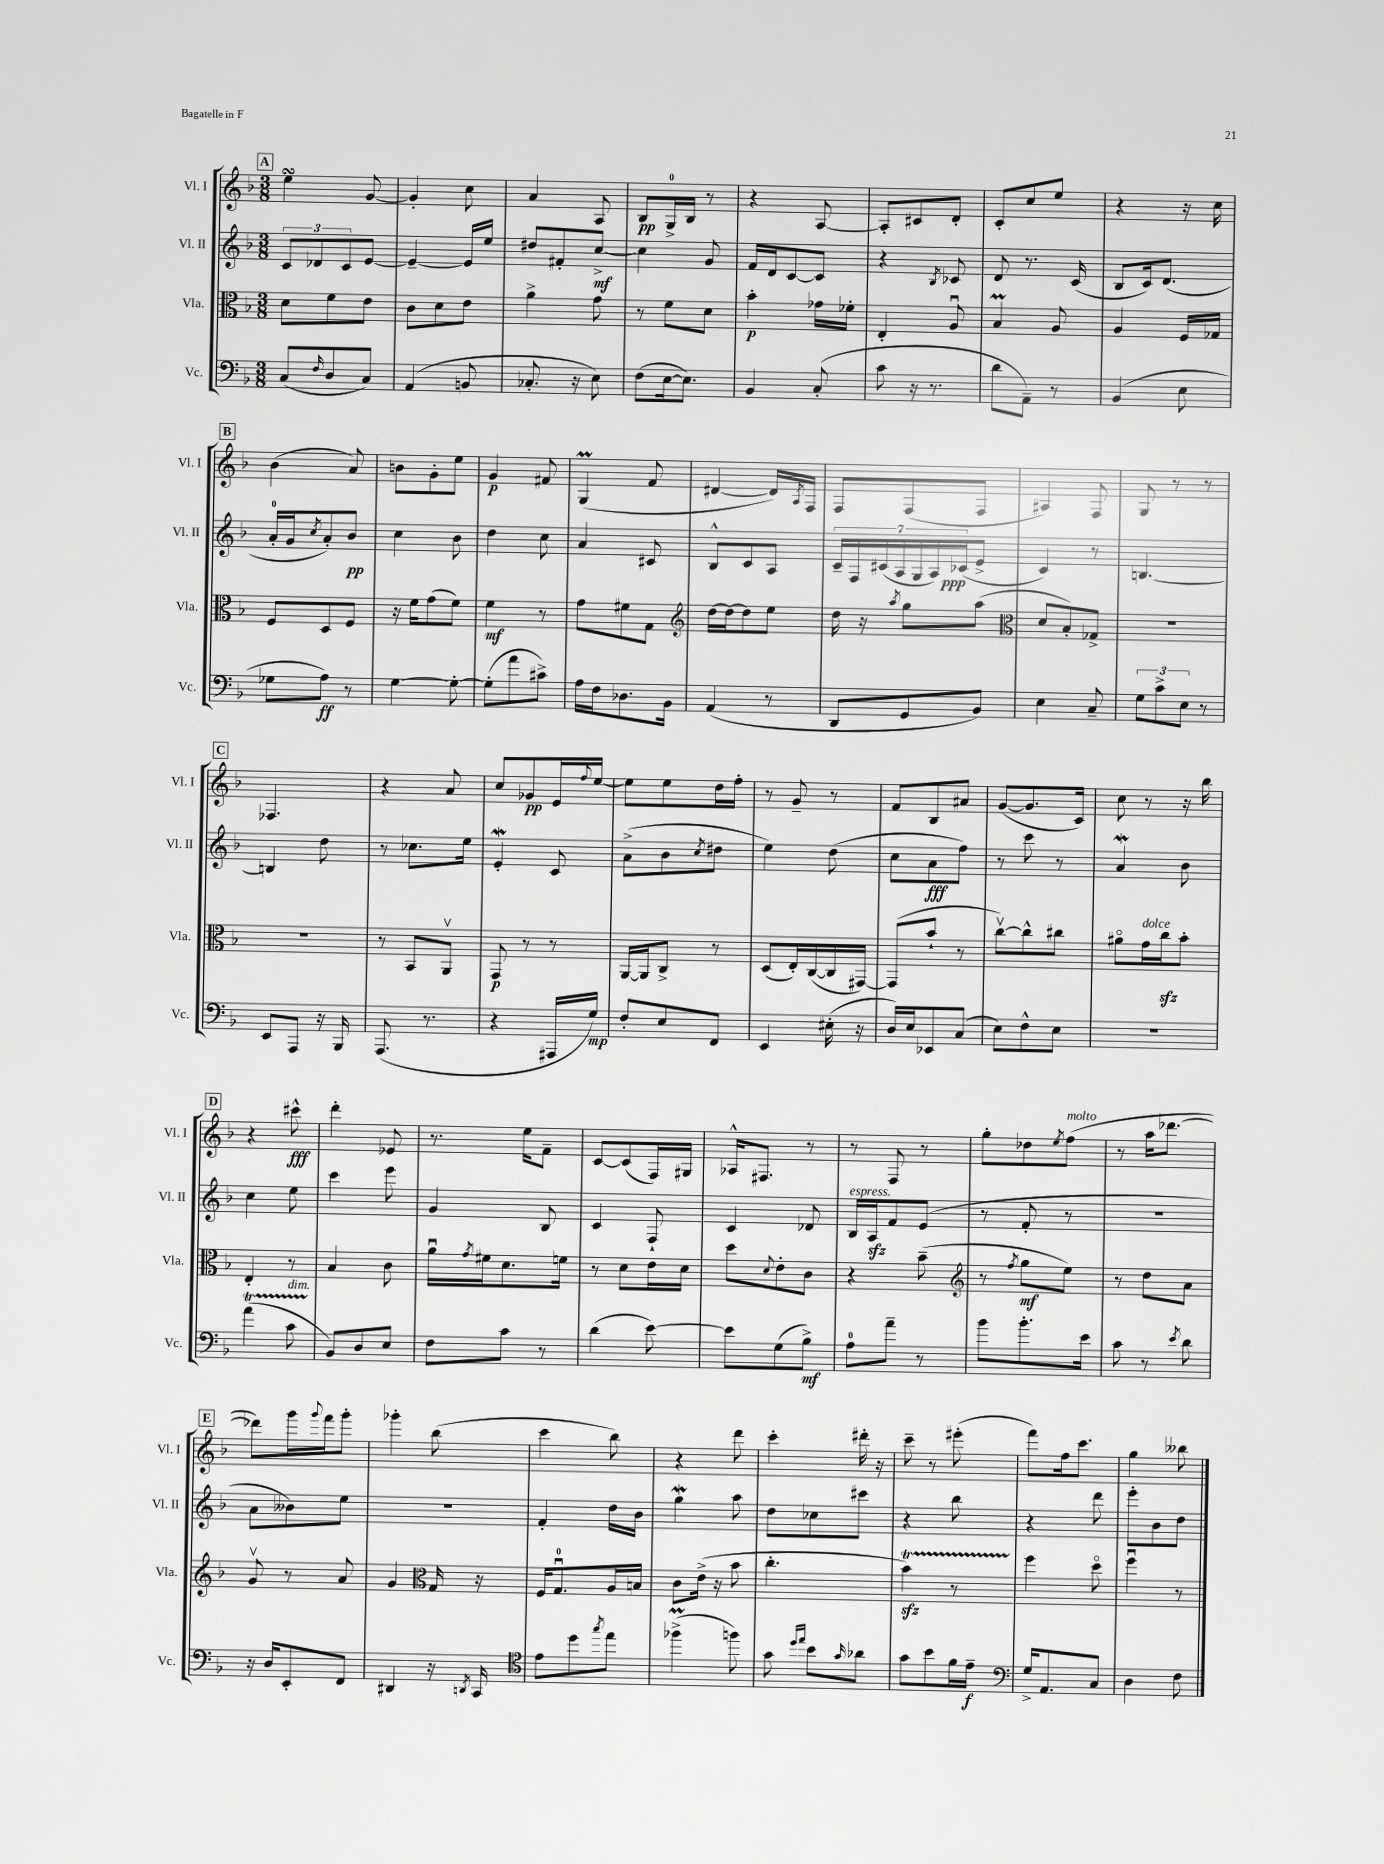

**kern	**kern	**kern	**kern
*staff4	*staff3	*staff2	*staff1
*clefF4	*clefC3	*clefG2	*clefG2
*k[b-]	*k[b-]	*k[b-]	*k[b-]
*M3/8	*M3/8	*M3/8	*M3/8
(8C	8d	12c	4ee
.	.	12d-	.
16qqF	.	.	.
8D	8f	.	.
.	.	12c	.
8C)	8e	[8e	[8g
=	=	=	=
(4AA	8c	4e~_	4g']
.	8d	.	.
8BB	8e	16e]	8cc
.	.	16ee	.
=	=	=	=
8.C-'	4a^	8dd#	4a
.	.	8f#'	.
16r	.	.	.
8E)	8g	[8cc^	8A
=	=	=	=
(8F	8r	4cc]	8B-
[16E	8f	.	16G^
8.E])	.	.	16B-
.	8d	8g	8r
=	=	=	=
4BB-	4b-'	16f	4r
.	.	16d	.
.	.	[8c	.
(8C'	16g-	8c]	[8A
.	16f-'	.	.
=	=	=	=
8c	4E'	4r	8A']
16r	.	.	8c#
8.r	.	.	.
.	.	8qB-	.
.	8Au	8c-	8d'
=	=	=	=
8d	4B-	8d	8c'
8AA~)	.	8.r	8cc
8r	8A	.	8ee
.	.	(16c	.
=	=	=	=
(4BB-	4A	8B-	4r
.	.	16c)	.
.	.	(8.d	.
8E	16F	.	16r
.	16G-	.	16cc
=	=	=	=
8G-	8F	16a'	(4b-
.	.	16g	.
.	.	8qcc	.
8A)	8D	8a')	.
8r	8F	8b-	8a)
=	=	=	=
[4G	16r	4cc	8b
.	16f	.	.
.	(8g	.	8g'
8G'_	8f)	8b-	8ee
=	=	=	=
(8G']	4f	4dd	4g
8a	.	.	.
8c#^)	8r	8cc	8f#
=	=	=	=
16A	8g	4a	(4G
16F	.	.	.
8.D-	8f#	.	.
.	8G	8c#	8f
16BB-	.	.	.
=	=	=	=
*	*clefG2	*	*
(4AA	[16dd	8B-^^	[4d#
.	16dd_	.	.
.	8dd]	8c	.
8r	8ee	8A	16d#])
.	.	.	8qA
.	.	.	16F
=	=	=	=
8DD	16dd	28c~	8F
.	.	28F	.
.	16r	.	.
.	.	(28c#	.
.	.	28A	.
.	8qaa	.	.
8GG	8gg	.	(8F
.	.	28G	.
.	.	28A)	.
.	.	(28c-	.
8BB-)	(8aa	8e^	8F
=	=	=	=
*	*clefC3	*	*
4E	8d	4c)	4A#)
.	8B-')	.	.
8C~	8G-^	8r	8F
=	=	=	=
12G	4.r	[4.B	8G
12c^	.	.	.
.	.	.	8r
12E	.	.	.
8r	.	.	8r
=	=	=	=
8EE	4.r	4B]	4.F-
8AAA	.	.	.
16r	.	8dd	.
16BBB-	.	.	.
=	=	=	=
(8.AAA	8r	8r	4r
.	8BB-	8.cc-	.
8.r	.	.	.
.	8AAv	.	8a
.	.	16ee	.
=	=	=	=
4r	8GG	4e'	8cc
.	8r	.	8g-
16AAA#	8r	8c	16e
.	.	.	8qqff
16G)	.	.	[16ee
=	=	=	=
8F'	[16AA	(8a^	8ee]
.	16AA]	.	.
8E	8C^	8b-	8ee
.	.	8qcc	.
8FF	8r	8dd#	16dd
.	.	.	16ff'
=	=	=	=
4EE	(8D	4ee)	8r
.	16E')	.	8g~
.	([16C	.	.
(16E#'	16C]	(8dd	8r
16r	[16GG#)	.	.
=	=	=	=
16D)	(8GG#]	8cc	8f
16E	.	.	.
8EE-	8b-`	8a	8B-
(8C	8r	8ff)	8a#
=	=	=	=
8E)	[8ccv)	8r	([8g
8F^^	8cc^^]	8ccc	8.g]
8E	8cc#	8r	.
.	.	.	16c)
=	=	=	=
4.r	8a#o	4a	8cc
.	16g	.	8r
.	16cc	.	.
.	8b-'	8b-	16r
.	.	.	16bb-
=	=	=	=
(4a	4E'	4cc	4r
8c	8r	8ee	8ccc#^^
=	=	=	=
8BB-)	4B-	4ccc	4ddd'
8D	.	.	.
8E	8c	8eee	8e-
=	=	=	=
8F	16au	4g	8.r
.	8qg	.	.
.	16f#	.	.
8c	8.d	.	.
.	.	.	16ee
8r	.	8B-	8f~
.	16f	.	.
=	=	=	=
(4d	8r	4c	[8c
.	8d	.	(8c]
[8e)	16e	8F`	16F)
.	16d	.	16G#
=	=	=	=
8e]	8dd	4c	16A-^^
.	.	.	8.F#
.	8qqd	.	.
(8G	8e'	.	.
8B-^)	8c	8d-	8r
=	=	=	=
8A	4r	16B-	8r
.	.	16A	.
8a~	.	8f	8F
8r	(8b-~	(8e	8r
=	=	=	=
*	*clefG2	*	*
8b-	8r	8r	8gg'
.	8qff	.	.
8.b-'	8gg	8f'	8dd-
.	.	.	8qee
.	8ee)	8r	(8ff
16e	.	.	.
=	=	=	=
8c	8r	4.r	8r
8r	8dd	.	16aa
.	.	.	[8.ddd-
8qe	.	.	.
8d	8a	.	.
=	=	=	=
16r	8gv	8a	8ddd-])
16D	.	.	.
8EE'	8r	8b--)	16ggg
.	.	.	8qqggg
.	.	.	16fff
8FF	8a	8ee	8ggg'
=	=	=	=
4DD#	4g	4.r	4ggg-'
*	*clefC3	*	*
16r	16G	.	(8bb-
8qDD	.	.	.
16CC	16r	.	.
=	=	=	=
*clefC4	*	*	*
8e	16F	4f'	4ccc
.	8.Gu	.	.
8dd	.	.	.
8qgg	.	.	.
8ee	16A	16dd	8bb-)
.	16B	16b-	.
=	=	=	=
(4ff-^	8c	4gg	4r
.	(16e^	.	.
.	16r	.	.
8ff)	8b-	8aa	8ddd
=	=	=	=
8g	4.cc'	8dd	4ccc'
16qqdd	.	.	.
16qqee	.	.	.
8b-	.	8cc-	.
16qqg	.	.	.
8a-	.	8ccc#	16ddd#'
.	.	.	16r
=	=	=	=
8g	4b-)	4r	8ccc~
8b-	.	.	8r
16f	8r	8bb-	(8eee#'
16e~	.	.	.
=	=	=	=
*clefF4	*	*	*
16G^	4ff	4r	8fff)
8.AA	.	.	.
.	.	.	16ff
.	.	.	8.ccc
8C	8ddo	8ddd	.
=	=	=	=
4D	4ffu	8eee'	4gg
.	.	8b-	.
8F	8r	8dd	8bb--
==	==	==	==
*-	*-	*-	*-
